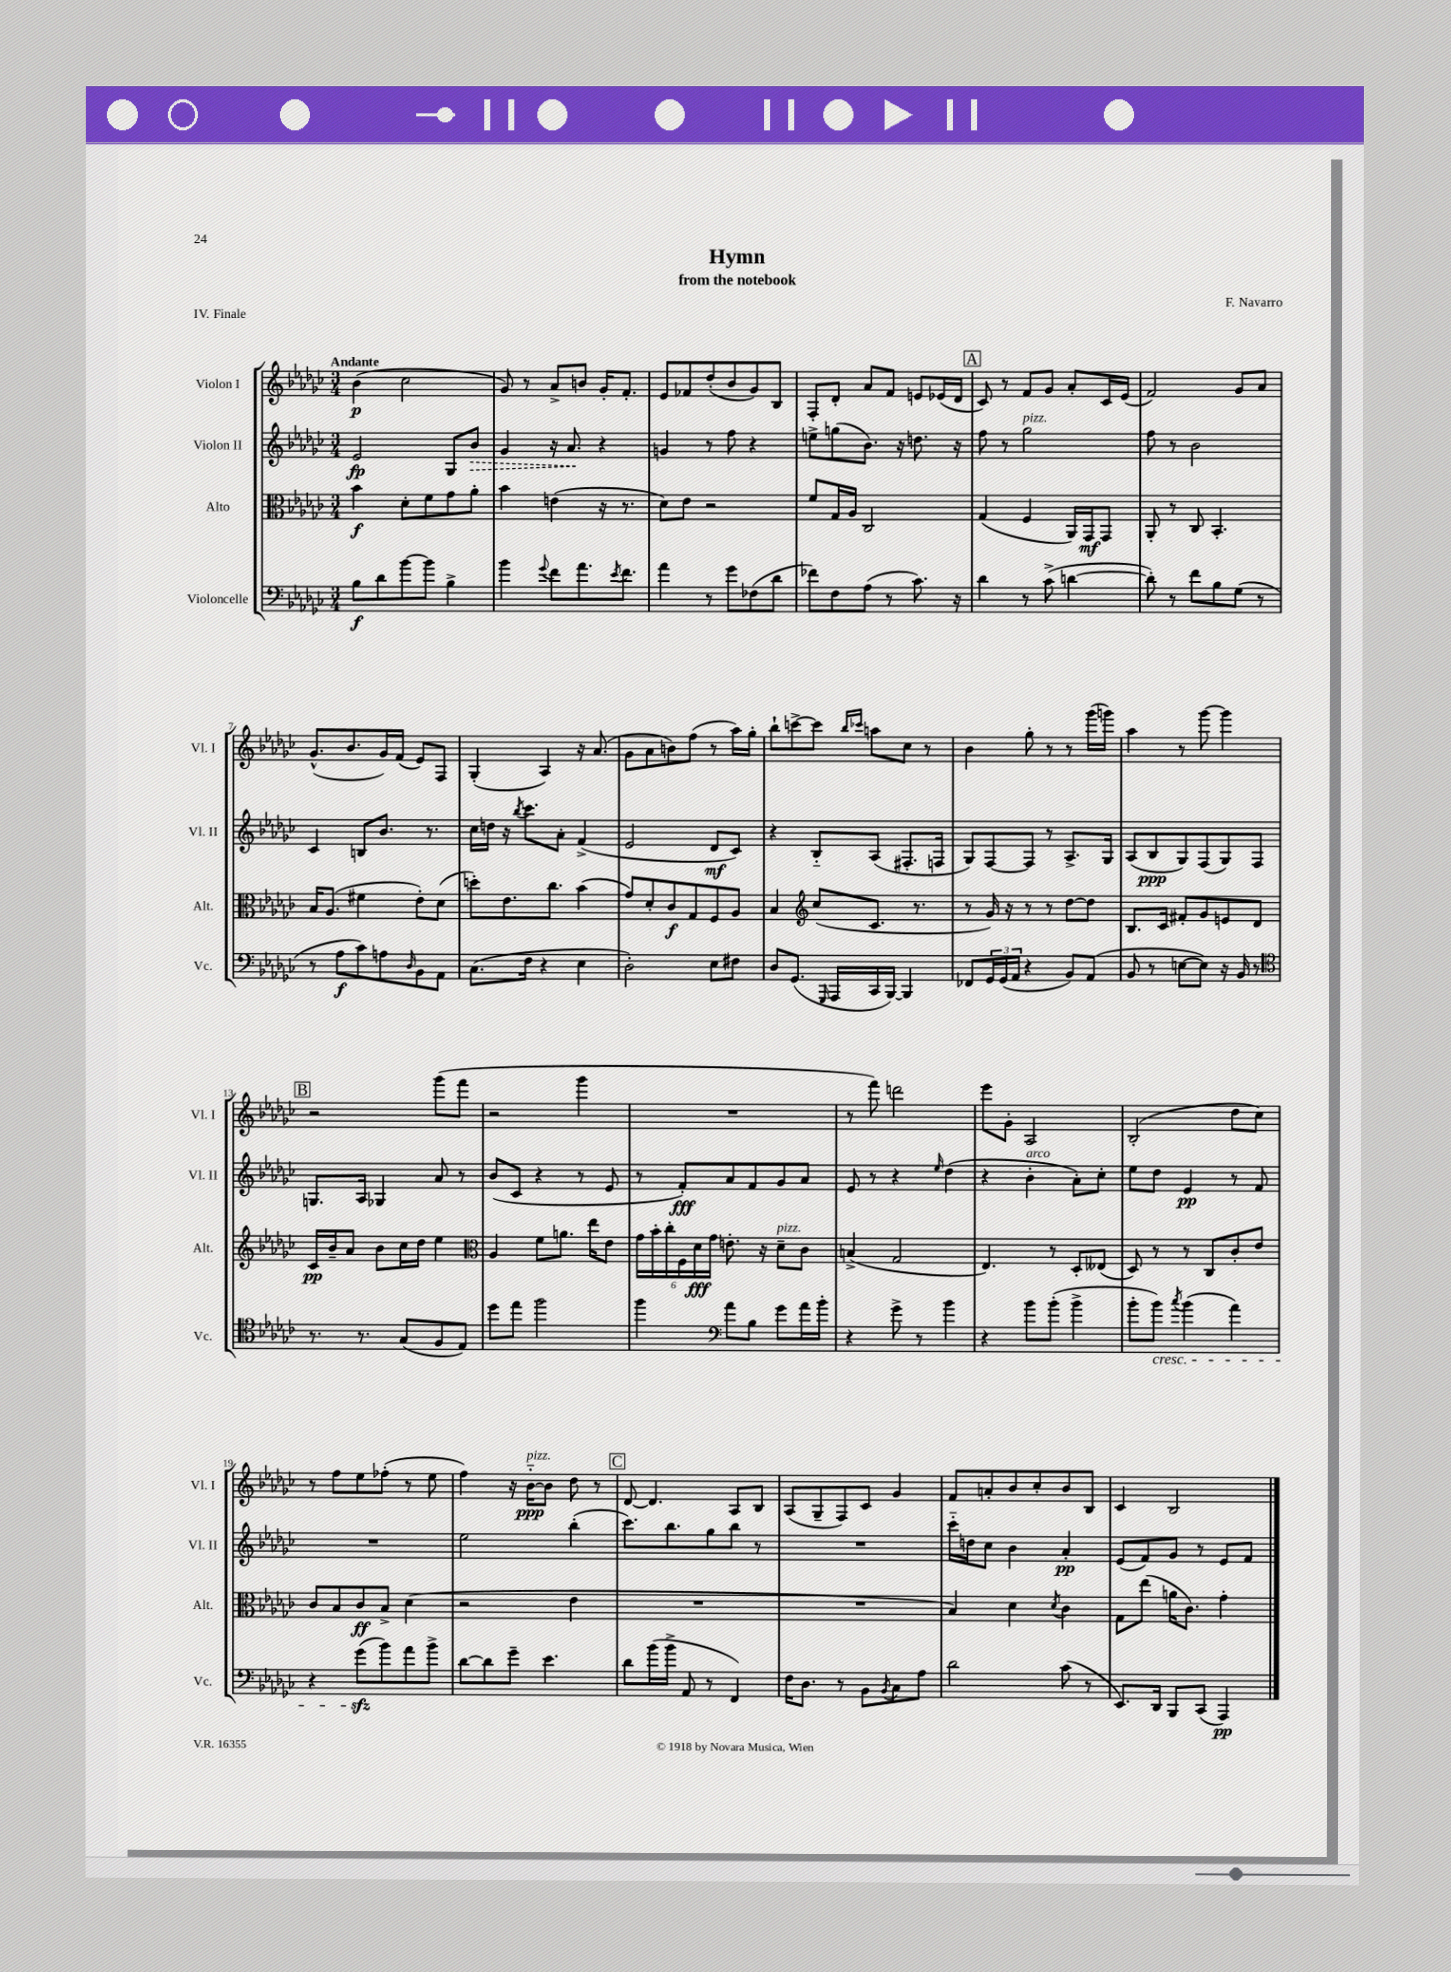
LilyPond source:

\header { title = "Hymn" composer = "F. Navarro" subtitle = "from the notebook" piece = "IV. Finale" }
<<
\new StaffGroup <<
\new Staff = "s0" \with { instrumentName = "Violon I" shortInstrumentName = "Vl. I" } {
    \clef treble \key ges \major \numericTimeSignature \time 3/4 \tempo "Andante"
    bes'4\p( ces''2 |
    ges'8) r8 aes'8-> b'8 ges'16-. f'8.-. |
    ees'8 fes'8 des''8-.( bes'8 ges'8) bes8 |
    f8-. des'8-. aes'8 f'8 e'8 ees'16( des'16 |
    \mark \markup { \box "A" } ces'8) r8 f'8 ges'8 aes'8-. ces'16 ees'16( |
    f'2) ges'8 aes'8 |
    ges'8.-^( bes'8. ges'16) f'16( ees'8) f8 |
    ges4-.( aes4) r16 aes'8.( |
    ges'8 aes'8 b'8) f''8( r8 aes''16) ges''16-. |
    bes''8-! c'''8~-> c'''8 \grace { bes''16 ces'''16 } a''8 ces''8 r8 |
    bes'4 ges''8-. r8 r8 ges'''16( g'''16) |
    aes''4 r8 ges'''8~ ges'''4 |
    \mark \markup { \box "B" } r2 ges'''8( f'''8 |
    r2 ges'''4 |
    R2. |
    r8 f'''8) d'''2 |
    ees'''8 ges'8-. aes2 |
    bes2-.( des''8 ces''8) |
    r8 f''8 ees''8 fes''8-.( r8 ees''8 |
    f''4) r16 bes'16~-_\ppp^\markup { \italic "pizz." } bes'8 des''8 r8 |
    \mark \markup { \box "C" } des'8~ des'4. aes8 bes8 |
    aes8( ges8-- f8) ces'8 ges'4 |
    f'8 a'8-. bes'8 ces''8-. bes'8 bes8 |
    ces'4 bes2 \bar "|." |
}
\new Staff = "s1" \with { instrumentName = "Violon II" shortInstrumentName = "Vl. II" } {
    \clef treble \key ges \major \numericTimeSignature \time 3/4
    ees'2\fp ges8 \once \override Hairpin.style = #'dashed-line bes'8\> |
    ges'4 r16 aes'8.\! r4 |
    g'4 r8 f''8 r4 |
    e''8-> g''8( bes'8.) r16 d''8. r16 |
    \mark \markup { \box "A" } f''8 r8 ges''2^\markup { \italic "pizz." } |
    f''8 r8 bes'2 |
    ces'4 b8 bes'8. r8. |
    ces''16 d''16 r16 \acciaccatura { bes''8 } ces'''8. aes'8-. f'4->( |
    ees'2 des'8\mf ces'8) |
    r4 bes8-_ aes8( fis8.-. f16 |
    ges8) f8~ f8 r8 aes8.-> ges16 |
    aes8( bes8\ppp ges8) f8( ges8) f8 |
    \mark \markup { \box "B" } g8. aes16 ges4 aes'8 r8 |
    bes'8( ces'8 r4 r8 ees'8 |
    r8 f'8-.\fff) aes'8 f'8 ges'8 aes'8 |
    ees'8 r8 r4 \grace { ees''16 } des''4( |
    r4 bes'4-.^\markup { \italic "arco" } aes'8-.) ces''8-. |
    ees''8 des''8 ees'4\pp r8 f'8 |
    R2. |
    ees''2 bes''4-.( |
    \mark \markup { \box "C" } ces'''8.) bes''8. ges''8 bes''8 r8 |
    R2. |
    ces'''16-_ d''16 ces''8 bes'4 aes'4-.\pp |
    ees'8( f'8) ges'8 r8 ees'8 f'8 \bar "|." |
}
\new Staff = "s2" \with { instrumentName = "Alto" shortInstrumentName = "Alt." } {
    \clef alto \key ges \major \numericTimeSignature \time 3/4
    bes'4\f des'8-. f'8 ges'8 aes'8-. |
    bes'4 e'4( r16 r8. |
    des'8) ees'8 r2 |
    f'8 ges16 aes16 ces2 |
    \mark \markup { \box "A" } ges4( f4 aes,16) ges,16\mf ges,8 |
    aes,8-. r8 ces8 bes,4.-. |
    bes16 aes8.( fis'4 ees'8-.) des'8( |
    d''8-.) ees'8. ces''8. bes'4( |
    ges'8) des'8-. ces'8\f ges8 f8 aes8 |
    bes4 \clef treble ces''8( ces'8. r8. |
    r8 ges'16) r16 r8 r8 des''8~ des''8 |
    bes8. ces'16 fis'8-. ges'8 e'8 des'8 |
    \mark \markup { \box "B" } ces'16\pp bes'16-- aes'8 bes'8 ces''16 des''16 ees''4 |
    \clef alto aes4 f'8 a'8. ees''16 ees'8 |
    \tuplet 6/4 { ges'16 bes'16-. ces''16-. f16 des'16\fff ges'16 } e'8.-. r16 des'8--^\markup { \italic "pizz." } ces'8 |
    b4->( ges2 |
    ees4.) r8 des8-. eeses8( |
    des8) r8 r8 ces8 ces'8-. ees'8 |
    ces'8 bes8 ces'8\ff bes8-> des'4( |
    r2 ees'4 |
    \mark \markup { \box "C" } R2. |
    R2. |
    bes4) des'4 \acciaccatura { des'8 } ces'4 |
    ges8 ees''8( a'16 ces'8.) ges'4-. \bar "|." |
}
\new Staff = "s3" \with { instrumentName = "Violoncelle" shortInstrumentName = "Vc." } {
    \clef bass \key ges \major \numericTimeSignature \time 3/4
    bes8\f des'8 bes'8~ bes'8 bes4-> |
    bes'4 \appoggiatura { ges'8 } f'8 aes'8. \acciaccatura { ees'8 } f'8. |
    aes'4 r8 ges'8 fes8( des'8 |
    fes'8) f8 aes8( r8 ces'8.) r16 |
    \mark \markup { \box "A" } des'4 r8 ces'8->( d'4~ |
    d'8-.) r8 f'8 bes8 ges8( r8 |
    r8 aes8\f ces'8) a8 \grace { des16 } bes,8 aes,8 |
    ces8.( f16 r4 ees4 |
    des2-.) ees8 fis8 |
    des8 ges,8.( \grace { ges,,16 } aes,,16 ces,16 bes,,16~) bes,,4 |
    fes,8 \tuplet 3/2 { ges,16 ges,16( aes,16 } r4 bes,8) aes,8( |
    bes,8 r8 e8~ e8) r16 bes,16 r8 |
    \mark \markup { \box "B" } \clef tenor r8. r8. ges8( f8 ees8) |
    des''8 ees''8 f''2 |
    f''4 \clef bass aes'8 bes8 ges'8 aes'16 bes'16-. |
    r4 ges'8-> r8 bes'4 |
    r4 bes'8 bes'8-.( bes'4-> |
    bes'8-. bes'8\cresc) \acciaccatura { ces''8 } bes'4( aes'4) |
    r4 ges'8\sfz\!( bes'8) aes'8 bes'8-> |
    des'8~ des'8 ges'8-- ees'4. |
    \mark \markup { \box "C" } des'8 bes'16( bes'16-> aes,8 r8 f,4) |
    f16 des8. r8 bes,8 \acciaccatura { bes,8 } ces8 aes8 |
    des'2 ces'8( r8 |
    ees,8.) des,16 bes,,8 ces,8( aes,,4\pp) \bar "|." |
}
>>
>>
